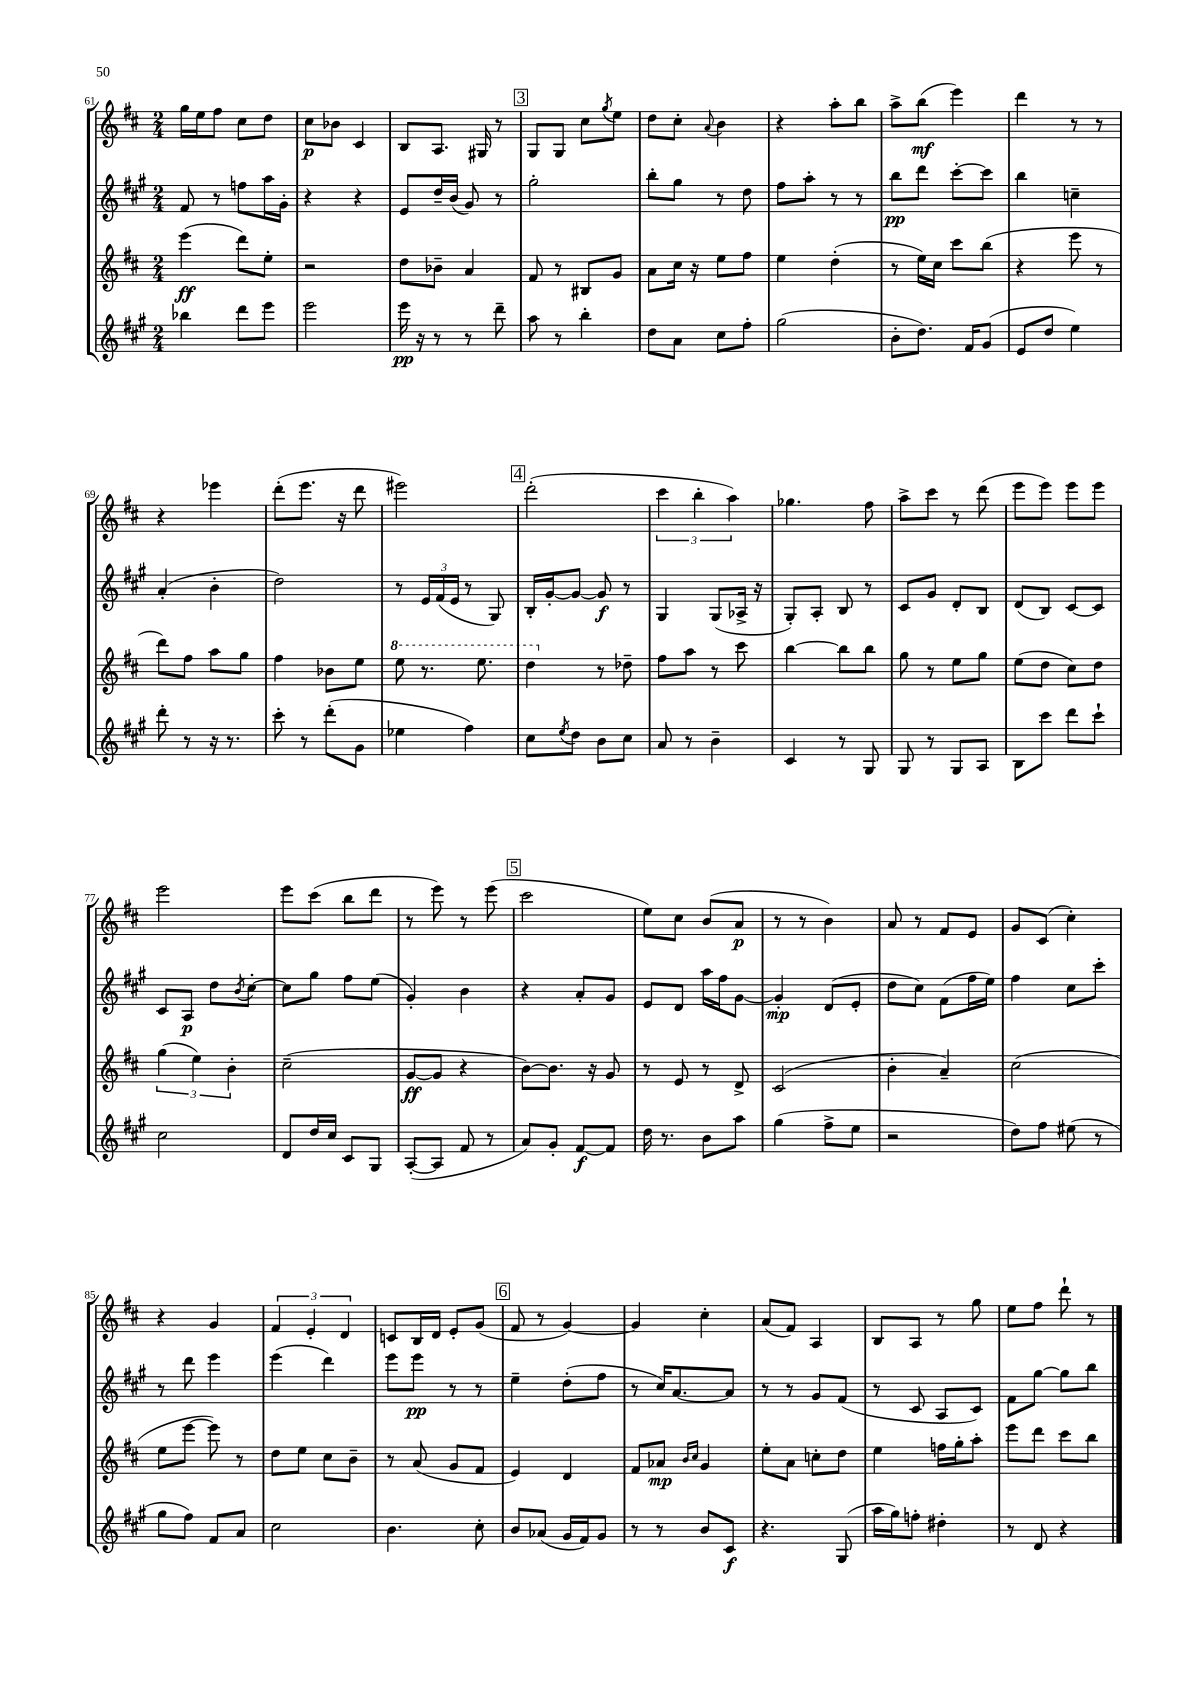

**kern	**kern	**kern	**kern
*staff4	*staff3	*staff2	*staff1
*clefG2	*clefG2	*clefG2	*clefG2
*k[f#c#g#]	*k[f#c#]	*k[f#c#g#]	*k[f#c#]
*M2/4	*M2/4	*M2/4	*M2/4
4bb-\	(4eee\	8f#/	16gg\LL
.	.	.	16ee\J
.	.	8r	8ff#\J
8ddd\L	8ddd\L)	8ff\L	8cc#\L
8eee\J	8ee'\J	16aa\L	8dd\J
.	.	16g#'\JJ	.
=	=	=	=
2eee\	2r	4r	8cc#\L
.	.	.	8b-\J
.	.	4r	4c#/
=	=	=	=
16eee\	8dd\L	8e/L	8B/L
16r	.	.	.
8r	8b-~\J	16dd~/L	8.A/J
.	.	(16b/JJ	.
8r	4a/	8g#/)	.
.	.	.	16G#/
8ddd~\	.	8r	8r
=	=	=	=
8aa\	8f#/	2gg#'\	8G/L
8r	8r	.	8G/J
4bb'\	8B#/L	.	8cc#\L
.	.	.	8qgg/
.	8g/J	.	8ee\J
=	=	=	=
8dd\L	8a\L	8bb'\L	8dd\L
8a\J	16cc#\Jk	8gg#\J	8cc#'\J
.	16r	.	.
.	.	.	8qqa/
8cc#\L	8ee\L	8r	4b\
8ff#'\J	8ff#\J	8dd\	.
=	=	=	=
(2gg#\	4ee\	8ff#\L	4r
.	.	8aa'\J	.
.	(4dd'\	8r	8aa'\L
.	.	8r	8bb\J
=	=	=	=
8b'\L	8r	8bb\L	8aa^\L
8.dd\J)	16ee\LL)	8ddd\J	(8bb\J
.	16cc#\JJ	.	.
.	8ccc#\L	[8ccc#'\L	4eee\)
16f#/LK	.	.	.
(8g#/J	(8bb\J	8ccc#\]J	.
=	=	=	=
8e/L	4r	4bb\	4ddd\
8dd/J	.	.	.
4ee\)	8eee\	4cc~\	8r
.	8r	.	8r
=	=	=	=
8ddd'\	8ddd\L)	(4a'/	4r
8r	8ff#\J	.	.
16r	8aa\L	4b'\	4eee-\
8.r	.	.	.
.	8gg\J	.	.
=	=	=	=
8ccc#'\	4ff#\	2dd\)	(8ddd'\L
8r	.	.	8.eee\J
(8ddd'\L	8b-\L	.	.
.	.	.	16r
8g#\J	8ee\J	.	8ddd\
=	=	=	=
4ee-\	8eee\	8r	2eee#\)
.	8.r	24e/LL	.
.	.	(24f#/	.
.	.	24e/JJ	.
4ff#\)	.	8r	.
.	8.eee\	.	.
.	.	8G#/)	.
=	=	=	=
8cc#\L	4ddd\	16B'/LL	(2ddd'\
.	.	[16g#'/J	.
8qee/	.	.	.
8dd\J	.	8g#/_J	.
8b\L	8r	8g#/]	.
8cc#\J	8dd-~\	8r	.
=	=	=	=
8a/	8ff#\L	4G#/	6ccc#\
8r	8aa\J	.	.
.	.	.	6bb'\
4b~\	8r	(8G#/L	.
.	.	.	6aa\)
.	8ccc#\	16A-^/Jk	.
.	.	16r	.
=	=	=	=
4c#/	[4bb\	8G#'/L)	4.gg-\
.	.	8A'/J	.
8r	8bb\]L	8B/	.
8G#/	8bb\J	8r	8ff#\
=	=	=	=
8G#/	8gg\	8c#/L	8aa^\L
8r	8r	8g#/J	8ccc#\J
8G#/L	8ee\L	8d'/L	8r
8A/J	8gg\J	8B/J	(8ddd\
=	=	=	=
8B\L	(8ee\L	(8d/L	8eee\L
8ccc#\J	8dd\J	8B/J)	8eee\J)
8ddd\L	8cc#\L)	[8c#/L	8eee\L
8ccc#`\J	8dd\J	8c#/]J	8eee\J
=	=	=	=
2cc#\	(6gg\	8c#/L	2eee\
.	.	8A/J	.
.	6ee\)	.	.
.	.	8dd\L	.
.	6b'\	.	.
.	.	8qb/	.
.	.	[8cc#'\J	.
=	=	=	=
8d/L	(2cc#~\	8cc#\]L	8eee\L
16dd/L	.	8gg#\J	(8ccc#\J
16cc#/JJ	.	.	.
8c#/L	.	8ff#\L	8bb\L
8G#/J	.	(8ee\J	8ddd\J
=	=	=	=
([8A'/L	[8g/L	4g#'/)	8r
8A/]J	8g/]J	.	8eee\)
8f#/	4r	4b\	8r
8r	.	.	(8eee\
=	=	=	=
8a/L)	[8b\L)	4r	2ccc#\
8g#'/J	8.b\]J	.	.
[8f#/L	.	8a'/L	.
.	16r	.	.
8f#/]J	8g/	8g#/J	.
=	=	=	=
16dd\	8r	8e/L	8ee\L)
8.r	.	.	.
.	8e/	8d/J	8cc#\J
8b\L	8r	16aa\LL	(8b/L
.	.	16ff#\J	.
8aa\J	8d^/	[8g#\J	8a/J
=	=	=	=
(4gg#\	(2c#/	4g#'/]	8r
.	.	.	8r
8ff#^\L	.	(8d/L	4b\)
8ee\J	.	8e'/J	.
=	=	=	=
2r	4b'\	8dd\L	8a/
.	.	8cc#\J)	8r
.	4a~/)	(8f#\L	8f#/L
.	.	16ff#\L	8e/J
.	.	16ee\JJ)	.
=	=	=	=
8dd\L)	(2cc#\	4ff#\	8g/L
8ff#\J	.	.	(8c#/J
(8ee#\	.	8cc#\L	4cc#'\)
8r	.	8ccc#'\J	.
=	=	=	=
8gg#\L	8ee\L	8r	4r
8ff#\J)	[8eee\J	8ddd\	.
8f#/L	8eee\])	4eee\	4g/
8a/J	8r	.	.
=	=	=	=
2cc#\	8dd\L	(4eee\	6f#/
.	8ee\J	.	.
.	.	.	6e'/
.	8cc#\L	4ddd\)	.
.	.	.	6d/
.	8b~\J	.	.
=	=	=	=
4.b\	8r	8eee\L	8c/L
.	(8a/	8eee\J	16B/L
.	.	.	16d/JJ
.	8g/L	8r	8e'/L
8cc#'\	8f#/J	8r	(8g/J
=	=	=	=
8b/L	4e/)	4ee~\	8f#/
(8a-/J	.	.	8r
16g#/LL	4d/	(8dd'\L	[4g/)
16f#/J)	.	.	.
8g#/J	.	8ff#\J	.
=	=	=	=
8r	8f#/L	8r	4g/]
8r	8a-/J	16cc#/LK)	.
.	.	[8.a/	.
.	16qqb/LL	.	.
.	16qqcc#/JJ	.	.
8b/L	4g/	.	4cc#'\
8c#/J	.	8a/]J	.
=	=	=	=
4.r	8ee'\L	8r	(8a/L
.	8a\J	8r	8f#/J)
.	8cc'\L	8g#/L	4A/
(8G#/	8dd\J	(8f#/J	.
=	=	=	=
16aa\LL	4ee\	8r	8B/L
16gg#\J)	.	.	.
8ff'\J	.	8c#/	8A/J
4dd#'\	16ff\LL	8A/L	8r
.	16gg'\J	.	.
.	8aa'\J	8c#/J)	8gg\
=	=	=	=
8r	8eee\L	8f#\L	8ee\L
8d/	8ddd\J	[8gg#\J	8ff#\J
4r	8ccc#\L	8gg#\]L	8ddd`\
.	8bb\J	8bb\J	8r
==	==	==	==
*-	*-	*-	*-
